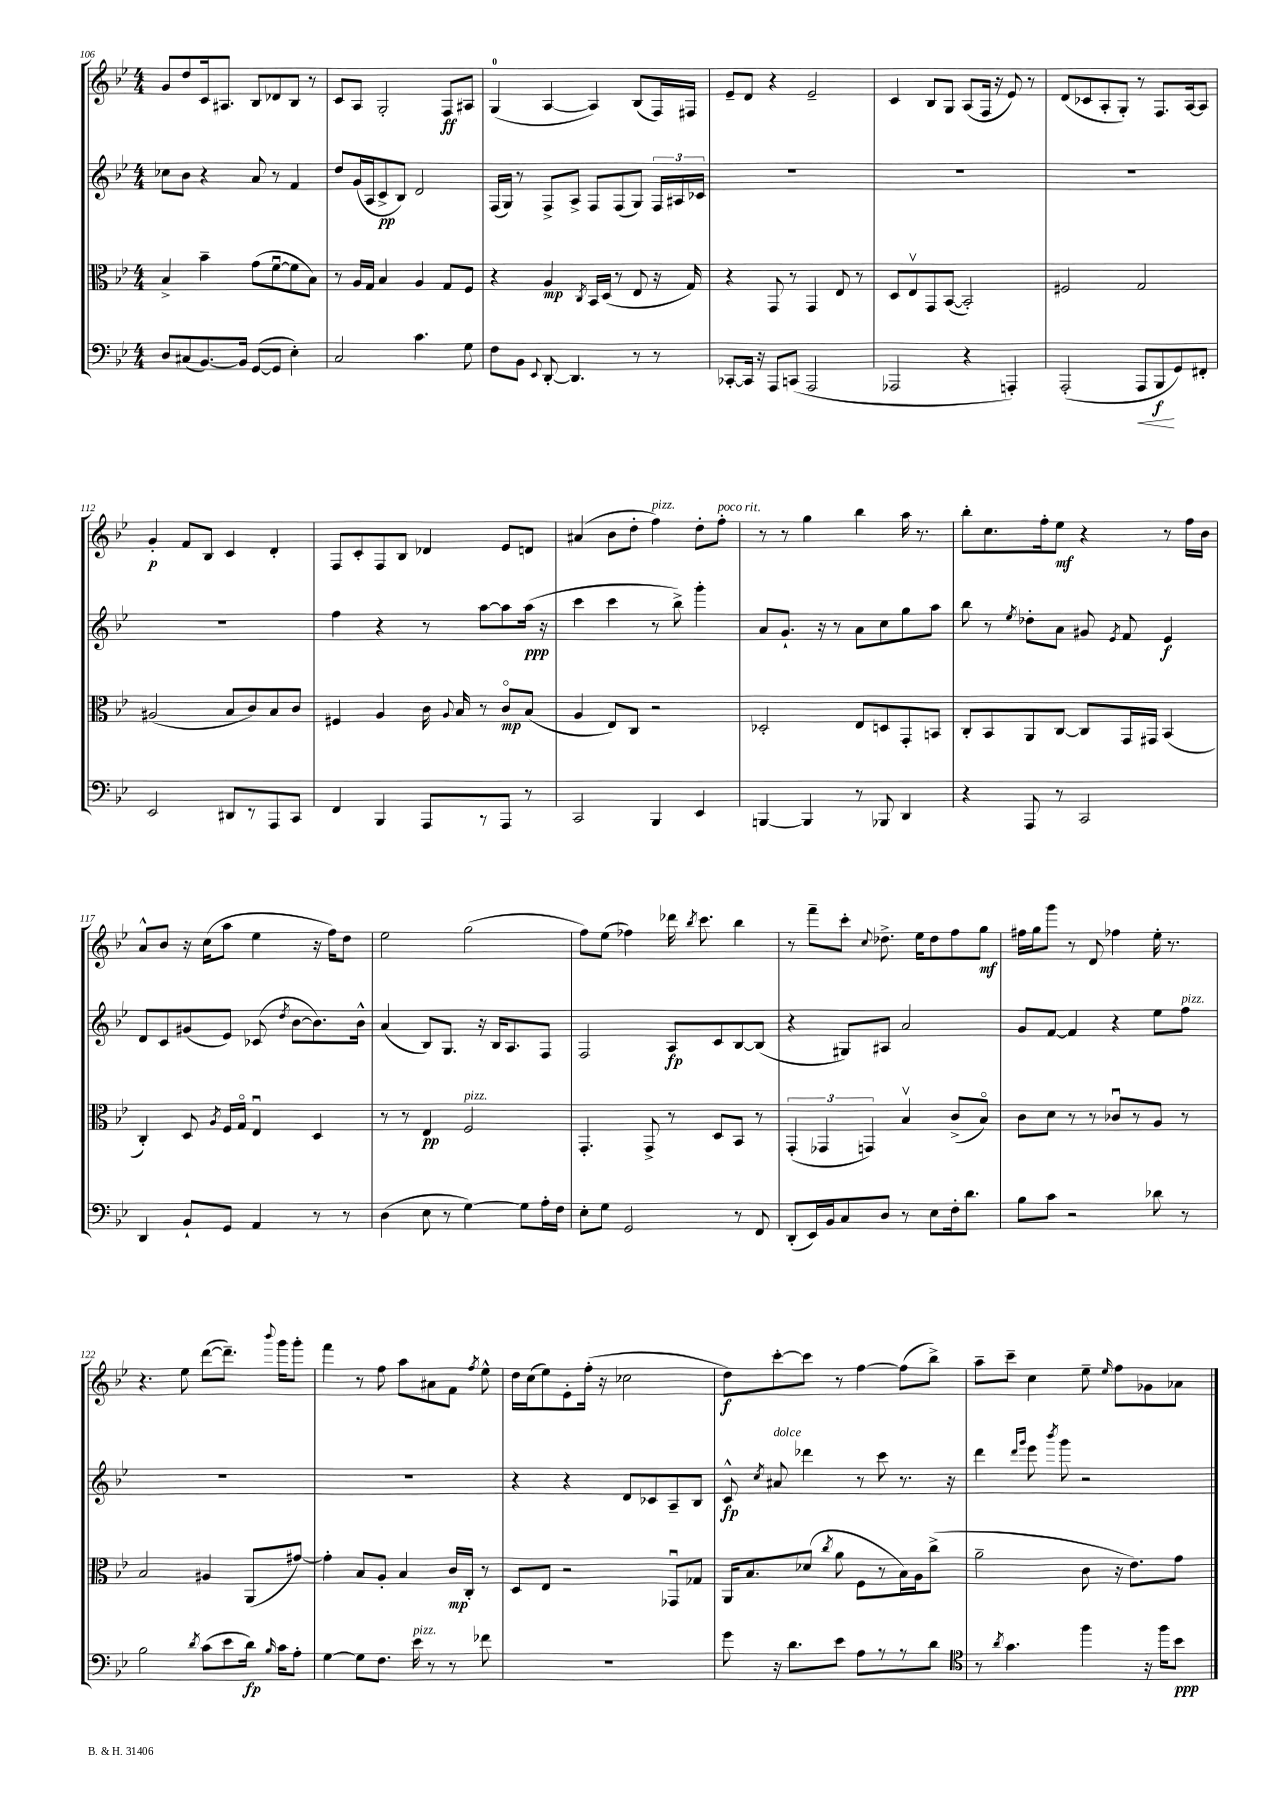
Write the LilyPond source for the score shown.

<<
\new StaffGroup <<
\new Staff = "s0" {
    \clef treble \key bes \major \numericTimeSignature \time 4/4
    \autoBeamOff g'8[ d''8 c'16 ais8.] bes8[ des'8 bes8] r8 |
    c'8[ a8] g2-. f8[\ff ais8] |
    g4-0( a4~ a4) bes8[( f16) fis16] |
    ees'8[-- d'8] r4 ees'2-- |
    c'4 bes8[ g8] a8[( f16] r16 ees'8) r8 |
    d'8[( ces'8 a8-. g8]-.) r8 f8.[ a16~ a8] |
    g'4-.\p f'8[ bes8] c'4 d'4-. |
    f8[ c'8-. f8 bes8] des'4 ees'8[ d'8] |
    ais'4( bes'8[ d''8]-. f''4^\markup { \italic "pizz." }) d''8[-. f''8]-.^\markup { \italic "poco rit." } |
    r8 r8 g''4 bes''4 a''16 r8. |
    bes''8[-. c''8. f''16-. ees''8]\mf r4 r8 f''16[ bes'16] |
    a'8[-^ bes'8] r16 c''16[( a''8] ees''4 r16 f''16[) d''8] |
    ees''2 g''2( |
    f''8[) ees''8]( fes''4) des'''16 \acciaccatura { bes''8 } c'''8. bes''4 |
    r8 f'''8[-- c'''8]-. \appoggiatura { c''8 } des''8.-> ees''16[ des''8 f''8 g''8]\mf |
    fis''16[ g''16 g'''8] r8 d'8 fes''4 ees''16-. r8. |
    r4. ees''8 d'''8[~( d'''8.]--) \appoggiatura { bes'''8 } g'''16[ g'''8]-. |
    f'''4 r8 f''8 a''8[ ais'8 f'8] \acciaccatura { f''8 } ees''8-^ |
    d''16[ c''16( ees''8) ees'8-. f''16]-.( r16 ces''2 |
    d''8[\f) c'''8~-. c'''8] r8 f''4~ f''8[( bes''8]->) |
    a''8[-- c'''8]-- c''4 ees''8-- \grace { ees''16 } f''8[ ges'8 aes'8] \bar "|." |
}
\new Staff = "s1" {
    \clef treble \key bes \major \numericTimeSignature \time 4/4
    \autoBeamOff ces''8[ bes'8] r4 a'8 r8 f'4 |
    d''8[ g'16( a16 c'8->\pp bes8]) d'2 |
    f16[( g16]) r8 f8[-> a8]-> f8[ f8( g8]) \tuplet 3/2 { f16[ ais16 ces'16] } |
    R1 |
    R1 |
    R1 |
    R1 |
    f''4 r4 r8 a''8[~ a''8 a''16]\ppp( r16 |
    c'''4 c'''4 r8 bes''8->) g'''4-. |
    a'8[ g'8.]-! r16 r8 a'8[ c''8 g''8 a''8] |
    bes''8 r8 \acciaccatura { ees''8 } des''8[-. a'8] gis'8 \acciaccatura { ees'8 } f'8 ees'4\f |
    d'8[ c'8 gis'8( ees'8]) ces'8( \acciaccatura { d''8 } bes'8[~ bes'8.) bes'16]-^ |
    a'4( bes8[) g8.] r16 bes16[ a8. f8] |
    f2 a8[\fp c'8 bes8~ bes8]( |
    r4 gis8[) ais8] a'2 |
    g'8[ f'8]~ f'4 r4 ees''8[ f''8]^\markup { \italic "pizz." } |
    R1 |
    R1 |
    r4 r4 d'8[ ces'8 a8-- bes8] |
    c'8-^\fp \acciaccatura { c''8 } ais'8^\markup { \italic "dolce" } des'''4 r8 c'''8 r8. r16 |
    d'''4 \grace { d'''16[ g'''16] } ees'''8 \acciaccatura { bes'''8 } g'''8 r2 \bar "|." |
}
\new Staff = "s2" {
    \clef alto \key bes \major \numericTimeSignature \time 4/4
    \autoBeamOff bes4-> bes'4-- g'8[( f'8~\downbow f'8 bes8]) |
    r8 a16[ g16] bes4 a4 g8[ f8] |
    r4 a4\mp \acciaccatura { c8 } bes,16[ d16]( r8 ees8 r16 g16) |
    r4 g,8 r8 g,4 ees8 r8 |
    d8[ ees8\upbow g,8 bes,8]~( bes,2-.) |
    fis2 g2 |
    ais2( bes8[ c'8) bes8 c'8] |
    fis4 a4 c'16 \appoggiatura { a8 } bes16 r8 c'8[\flageolet\mp bes8]( |
    a4 ees8[) c8] r2 |
    des2-. ees8[ d8 g,8-. b,8] |
    c8[-. bes,8 a,8 c8]~ c8[ g,16 gis,16] bes,4( |
    c4-.) d8 \acciaccatura { a8 } f16[ g16]\flageolet ees4\downbow d4 |
    r8 r8 ees4\pp f2^\markup { \italic "pizz." } |
    g,4.-. g,8-> r8 d8[ bes,8] r8 |
    \tuplet 3/2 { g,4-.( ges,4 g,4) } bes4\upbow c'8[->( bes8]\flageolet) |
    c'8[ d'8] r8 r8 ces'8[\downbow r8 a8] r8 |
    bes2 ais4 a,8[( gis'8]~) |
    gis'4-. bes8[ a8]-. bes4 c'16[\mp c16]-. r8 |
    d8[ ees8] r2 ges,8[\downbow ges8] |
    a,16[ bes8. des'8]( \acciaccatura { c''8 } a'8 f8[ r8 bes16) a16 c''8]->( |
    a'2-- c'8 r16 ees'8.[) g'8] \bar "|." |
}
\new Staff = "s3" {
    \clef bass \key bes \major \numericTimeSignature \time 4/4
    \autoBeamOff d8[ cis8( bes,8.~) bes,16] g,8[~( g,8] ees4-.) |
    c2 c'4. g8 |
    f8[ bes,8] \appoggiatura { ees,8 } d,8~-. d,4. r8 r8 |
    ces,8[~-. ces,16] r16 a,,8[ c,8]( a,,2 |
    aes,,2 r4 a,,4-.) |
    a,,2-.( a,,8[\< bes,,8\f\! g,8) fis,8]-. |
    ees,2 dis,8[ r8 a,,8 c,8] |
    f,4 bes,,4 a,,8[ r8 a,,8] r8 |
    c,2 bes,,4 ees,4 |
    b,,4~ b,,4 r8 bes,,8 d,4 |
    r4 a,,8 r8 c,2 |
    d,4 bes,8[-! g,8] a,4 r8 r8 |
    d4( ees8 r8 g4~) g8[ a16-. f16] |
    ees8[-. g8] g,2 r8 f,8 |
    d,8[-.( ees,16) bes,16 c8 d8] r8 ees8[ f16-. d'8.] |
    bes8[ c'8] r2 des'8 r8 |
    bes2 \acciaccatura { d'8 } c'8[( ees'8 d'16]\fp) \grace { bes16 } c'16[ a8]-. |
    g4~ g8[ f8.] ees'16^\markup { \italic "pizz." } r8 r8 fes'8 |
    R1 |
    g'8 r16 d'8.[ ees'8] a8[ r8 r8 d'8] |
    \clef tenor r8 \acciaccatura { a'8 } g'4. f''4 r16 f''16[ bes'8]\ppp \bar "|." |
}
>>
>>
\layout { \context { \Score currentBarNumber = #106 } }
